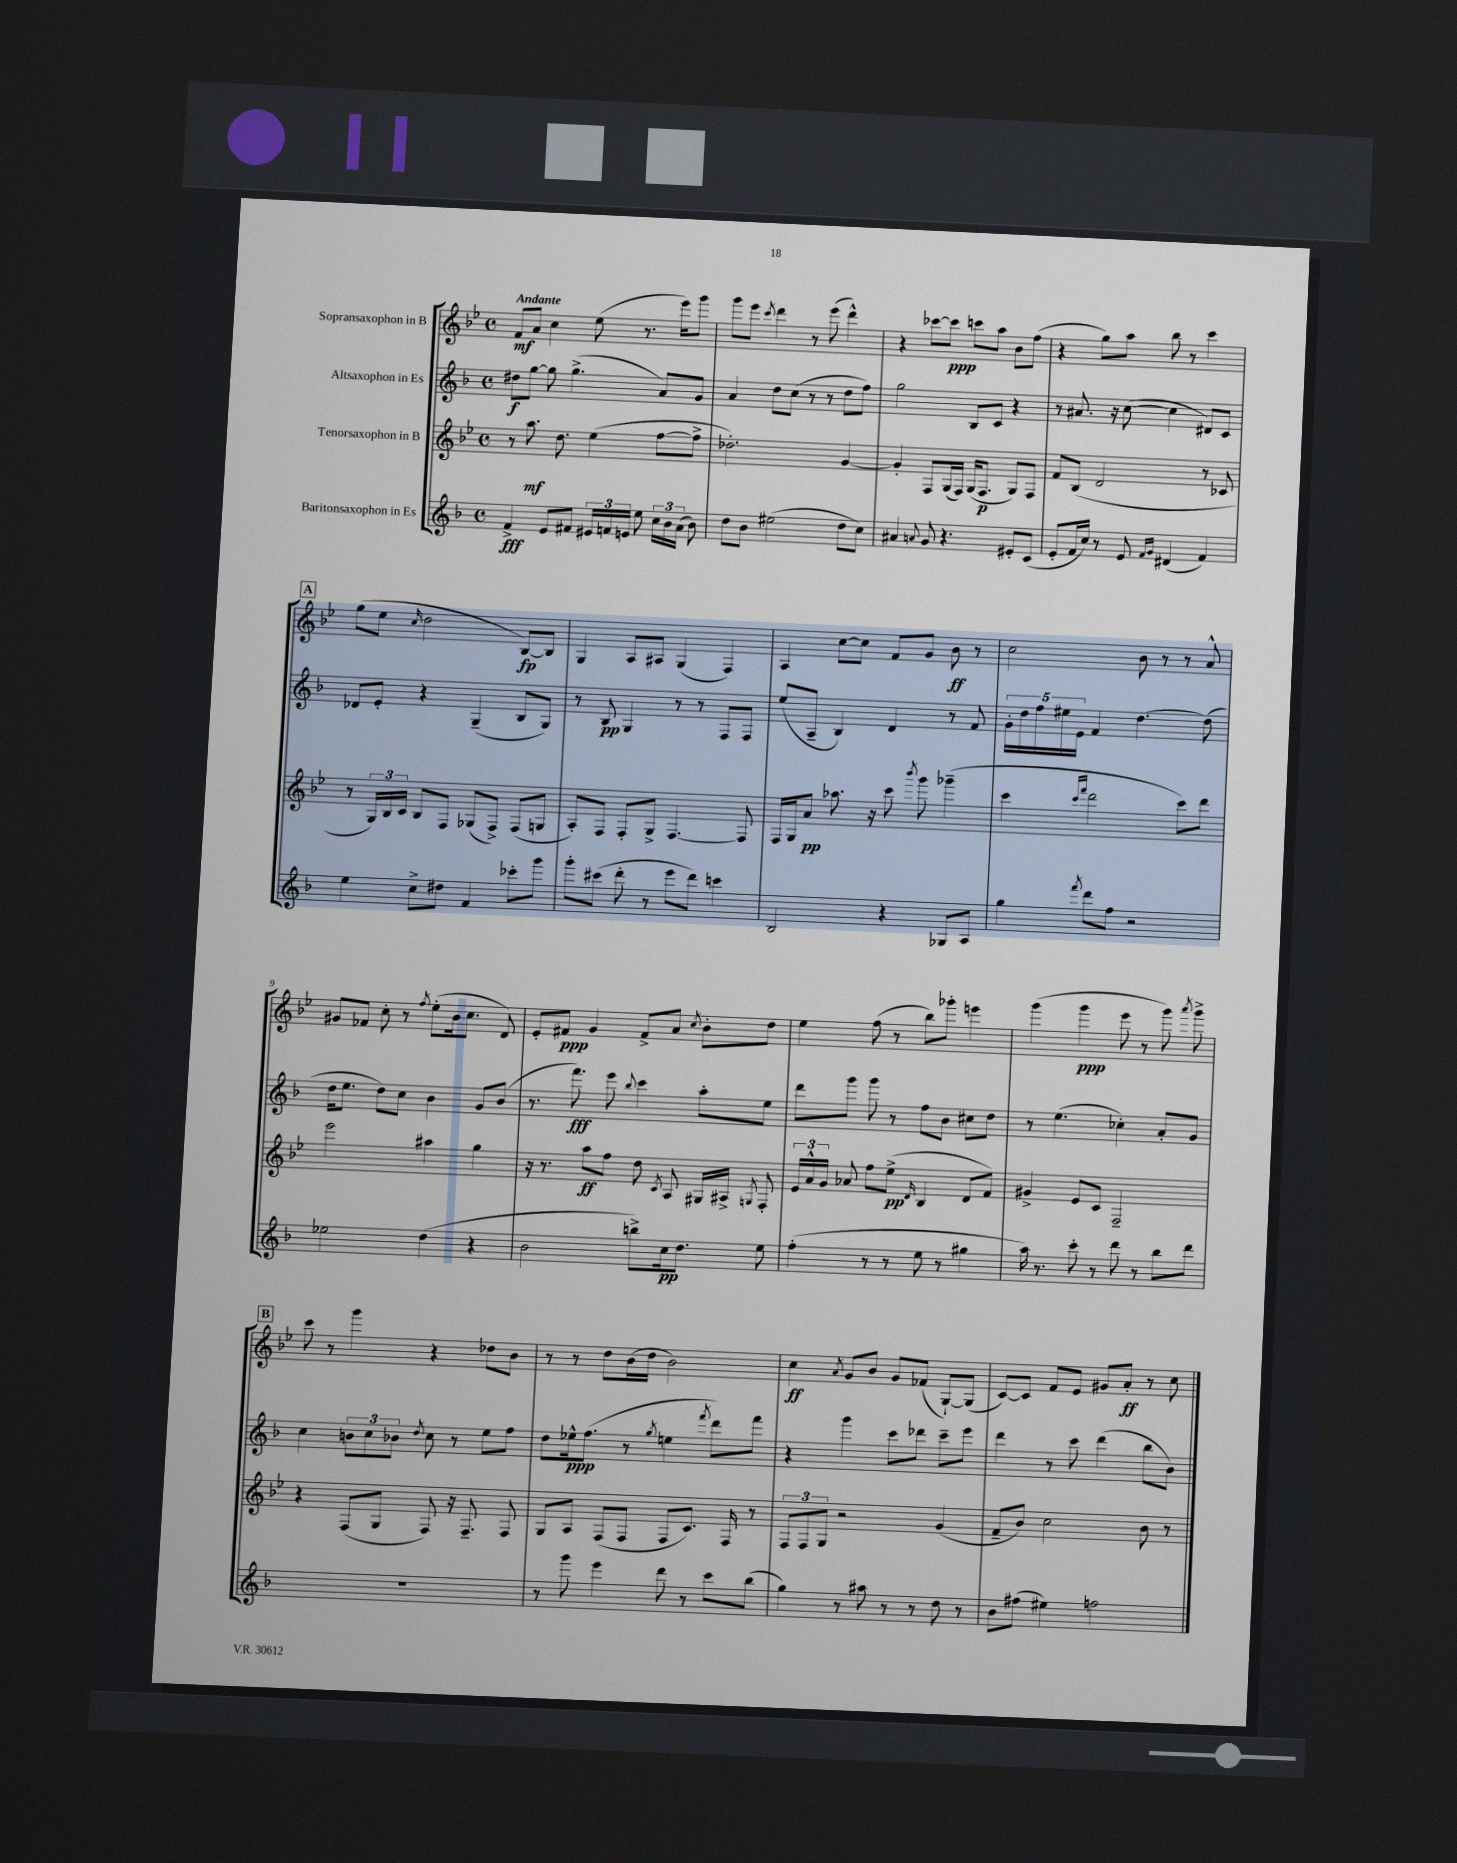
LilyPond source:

<<
\new StaffGroup <<
\new Staff = "s0" \with { instrumentName = "Sopransaxophon in B" } {
    \clef treble \key bes \major \defaultTimeSignature \time 4/4 \tempo "Andante"
    \autoBeamOff f'8[\mf a'8] c''4 ees''8( r8. ees'''16[) g'''8] |
    g'''8[ ees'''8] \acciaccatura { c'''8 } d'''4 r8 ees'''8( d'''4-^) |
    r4 ces'''8[~ ces'''8]\ppp c'''8[ a''8] bes'8[ f''8]( |
    r4 g''8[) a''8] bes''8 r8 c'''4 |
    \mark \markup { \box "A" } g''8[( ees''8] \grace { c''16 } d''2 bes8[~\fp) bes8] |
    g4 a8[ ais8] g4( f4) |
    a4 c''8[~ c''8] f'8[ g'8] bes'8\ff r8 |
    c''2 bes'8 r8 r8 a'8-^ |
    gis'8[ fes'8] c''8-. r8 \acciaccatura { f''8 } ees''8[-.( bes'16 c''8.] d'8) |
    ees'8[-. fis'8]\ppp g'4 fis'8[-> a'8] \acciaccatura { c''8 } bes'8[-. d''8] |
    ees''4 f''8( r8 bes''8[) ges'''8]-. e'''4 |
    g'''4( g'''4\ppp ees'''8 r8 g'''8) \acciaccatura { a'''8 } g'''8-> |
    \mark \markup { \box "B" } c'''8 r8 g'''4 r4 des''8[ bes'8] |
    r8 r8 d''8[ bes'16( d''16] bes'2) |
    c''4\ff \acciaccatura { a'8 } g'8[ bes'8] g'8[ fes'8]( g8[~-!) g8]( |
    c'8[~) c'8] f'8[ ees'8] gis'8[ a'8]-.\ff r8 c''8 \bar "|." |
}
\new Staff = "s1" \with { instrumentName = "Altsaxophon in Es" } {
    \clef treble \key f \major \defaultTimeSignature \time 4/4
    \autoBeamOff dis''8[\f g''8]~ g''8 g''4.->( a'8[) g'8] |
    a'4 d''8[ c''8]( r8 r8 d''8[ f''8]) |
    g''2 bes8[ c'8] r4 |
    r8 ais'8. r16 c''8~( c''4 dis'8[) c'8] |
    \mark \markup { \box "A" } des'8[ e'8]-. r4 g4--( bes8[ g8]) |
    r8 bes8\pp g4 r8 r8 f8[ f8] |
    e''8[( a8]-- bes4) d'4 r8 f'8 |
    \tuplet 5/4 { g'16[-. d''16 f''16 eis''16 e'16] } f'4 d''4.~ d''8( |
    d''16[ e''8.] d''8[) c''8] bes'4 g'8[ bes'8]( |
    r8. f'''8.\fff) e'''8 \appoggiatura { bes''8 } c'''4 a''8[-. e''8] |
    d'''8[ g'''8] g'''8 r8 f''8[ bes'8] cis''8[ d''8] |
    r8 e''4.( ces''4-.) a'8[-. g'8] |
    \mark \markup { \box "B" } c''4 \tuplet 3/2 { b'8[ c''8 bes'8] } \acciaccatura { d''8 } c''8 r8 e''8[ f''8] |
    d''8[ ees''16-^\ppp f''8.]( r8 \acciaccatura { g''8 } e''4 \acciaccatura { f'''8 } d'''8[) f'''8] |
    r4 g'''4 c'''8[ des'''8] c'''8[-- e'''8] |
    d'''4 r8 c'''8 d'''4( bes''8[ bes'8]) \bar "|." |
}
\new Staff = "s2" \with { instrumentName = "Tenorsaxophon in B" } {
    \clef treble \key bes \major \defaultTimeSignature \time 4/4
    \autoBeamOff r8 a''8.\mf d''8. ees''4( f''8[~ f''8]-> |
    des''2.-.) g'4~ |
    g'4-. f8[ g16( f16]) g16[( f8.]\p g8[) f8] |
    f'8[ bes8]( d'2 r8 ces'8 |
    \mark \markup { \box "A" } r8 \tuplet 3/2 { g16[) bes16 c'16] } bes8[ f8] ges8[( f8]->) f8[( g8] |
    a8[-.) f8] f8[-. g8]-> f4.~ f8 |
    f16[ g16 a'8]\pp aes''8. r16 c'''8 \acciaccatura { bes'''8 } g'''8 ges'''4--( |
    c'''4 \grace { c'''16[ f'''16] } d'''2 c'''8[) d'''8] |
    ees'''2 ais''4 g''4 |
    r16 r8. a''8[\ff f''8] d''8 \acciaccatura { c'8 } a8 gis16[ ais16]-> \acciaccatura { g8 } f8-. |
    \tuplet 3/2 { ees'16[ a'16-^ g'16] } aes'8 f''8[ ees''8]->\pp( \grace { d'16 } bes4 d'8[ f'8]) |
    gis'4-> ees'8[ c'8] f2-- |
    \mark \markup { \box "B" } r4 f8[( g8] f8) r16 f8.-- f8 |
    g8[ a8] f8[( f8] f8[ c'8.]) f16 r8 |
    \tuplet 3/2 { f8[ f8 g8] } r2 g'4( |
    f'8[-- bes'8]) c''2 bes'8 r8 \bar "|." |
}
\new Staff = "s3" \with { instrumentName = "Baritonsaxophon in Es" } {
    \clef treble \key f \major \defaultTimeSignature \time 4/4
    \autoBeamOff f'4->\fff e'8[ fis'8] \tuplet 3/2 { eis'16[ f'16 e'16] } e''8 \tuplet 3/2 { c''16[ bes'16 a'16]( } bes'8) |
    d''8[ bes'8] eis''2( d''8[ c''8]) |
    ais'4 \appoggiatura { a'8 } g'8 r4. eis'8[-. c'8]( |
    e'8[-. f'16 c''16]) r8 e'8 \grace { f'16[ g'16] } dis'4( f'4) |
    \mark \markup { \box "A" } e''4 c''8[-> dis''8] f'4 ces'''8[-. g'''8] |
    g'''8[-. cis'''8]( d'''8-. r8 e'''8[ d'''8]) c'''4 |
    bes2 r4 ges8[ a8] |
    g''4 \acciaccatura { f'''8 } d'''8[ f''8] r2 |
    ees''2 d''4( r4 |
    bes'2 b''8[->) c''16\pp d''8.] e''8 |
    f''4-.( r8 r8 e''8 r8 gis''4 |
    a''16) r8. c'''8-. r8 d'''8 r8 bes''8[ d'''8] |
    \mark \markup { \box "B" } R1 |
    r8 g'''8 e'''4 d'''8 r8 c'''8[ bes''8]( |
    g''4) r8 ais''8 r8 r8 d''8 r8 |
    bes'8[ fis''8]( eis''4) f''2 \bar "|." |
}
>>
>>
